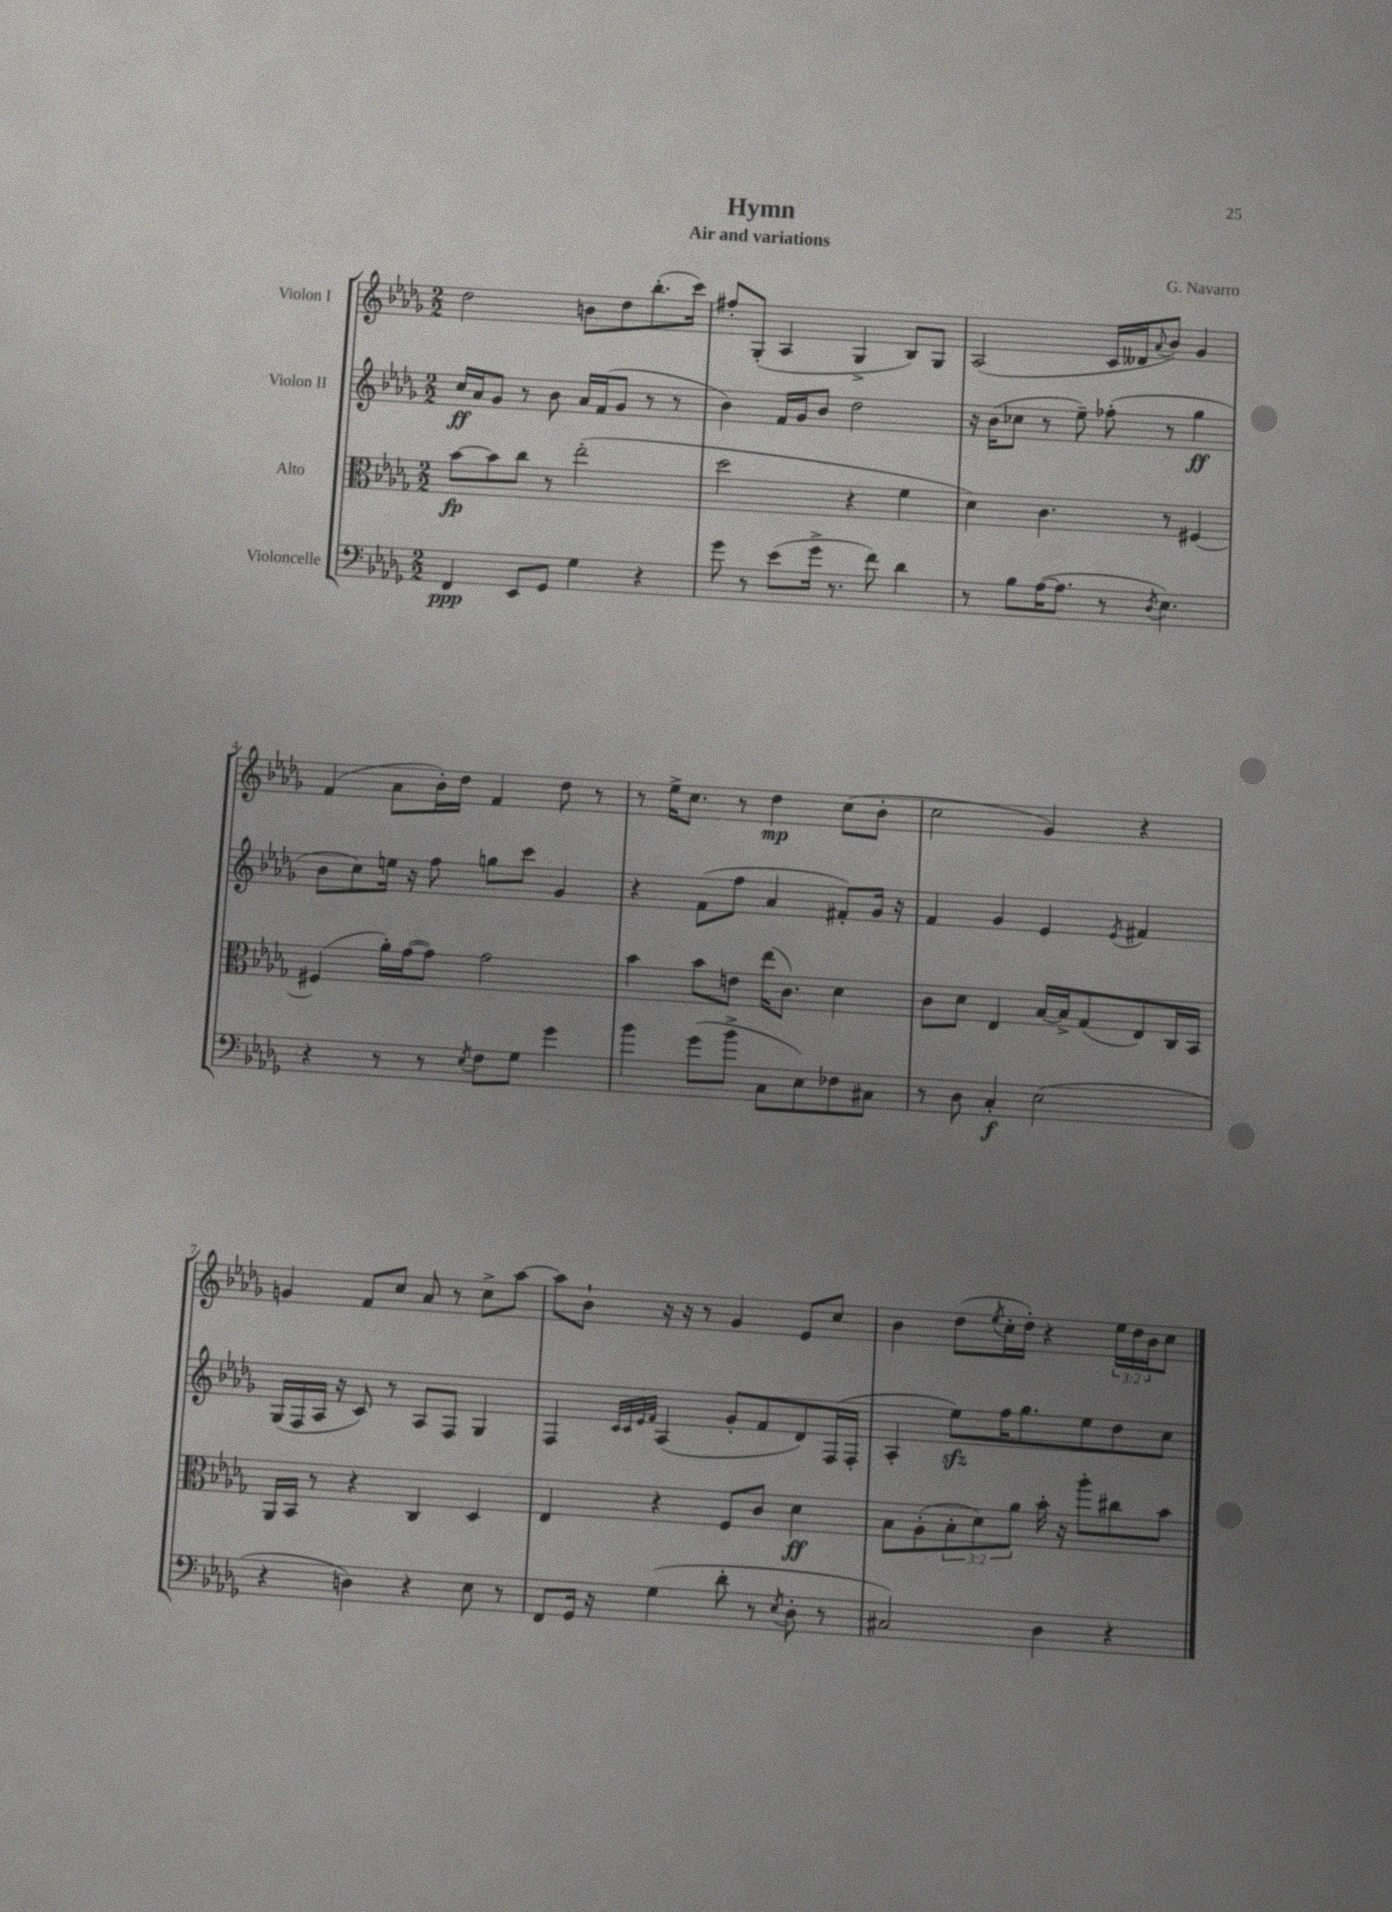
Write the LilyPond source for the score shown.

\header { title = "Hymn" composer = "G. Navarro" subtitle = "Air and variations" }
<<
\new StaffGroup <<
\new Staff = "s0" \with { instrumentName = "Violon I" } {
    \clef treble \key des \major \numericTimeSignature \time 2/2 \override Staff.TupletNumber.text = #tuplet-number::calc-fraction-text
    des''2 b'8 des''8 bes''8.-.( c'''16) |
    fis''8-. ges8-.( aes4 ges4-> bes8) ges8 |
    aes2( c'16 deses'16 \appoggiatura { aes'8 } bes'8) ges'4 |
    f'4( aes'8 bes'16-.) des''16 f'4 des''8 r8 |
    r8 ees''16-> c''8. r8 des''4\mp c''8( bes'8-. |
    c''2 ges'4) r4 |
    g'4 f'8 c''8 aes'8 r8 c''8-> aes''8~ |
    aes''8 bes'8-! r16 r16 r8 ges'4 ees'8 c''8 |
    bes'4 des''8( \acciaccatura { ees''8 } c''16-. des''16-.) r4 \tuplet 3/2 { ees''16 des''16 bes'16 } c''8 \bar "|." |
}
\new Staff = "s1" \with { instrumentName = "Violon II" } {
    \clef treble \key des \major \numericTimeSignature \time 2/2
    c''16\ff aes'16 ges'8 r8 bes'8 aes'16 f'16( ges'8 r8 r8 |
    bes'4) f'16 ges'16 bes'8 des''2 |
    r16 bes'16( ces''8 r8 ees''8--) fes''8-.( r8 ges''4\ff |
    bes'8 c''8) e''16 r16 f''8 g''8 c'''8 ges'4 |
    r4 f'8( f''8 aes'4 fis'8-.) ges'16 r16 |
    f'4 ges'4 ees'4 \acciaccatura { ees'8 } fis'4 |
    ges16( f16 aes16 r16 c'8) r8 aes8 f8 ges4 |
    f4 \grace { c'32 c'32 ees'32 f'32 } aes4( ges'8-. f'8 des'8) f16( f16-. |
    aes4-. ees''8\sfz) f''16 ges''8. ees''8 des''8 c''8 \bar "|." |
}
\new Staff = "s2" \with { instrumentName = "Alto" } {
    \clef alto \key des \major \numericTimeSignature \time 2/2 \override Staff.TupletNumber.text = #tuplet-number::calc-fraction-text
    bes'8~\fp bes'8 c''8 r8 ees''2-.( |
    des''2 r4 f'4 |
    des'4) c'4. r8 fis4~ |
    fis4( aes'16-.) ges'16~( ges'8) ges'2 |
    bes'4 bes'8 e'8 ees''16( c'8.) des'4 |
    c'8 des'8 ees4 bes16~ bes16-> ges8( ees8) c16 bes,16 |
    aes,16 bes,16 r8 r4 c4 des4 |
    ees4 r4 f8 c'8 des'4\ff |
    bes8 aes8-.( \tuplet 3/2 { bes8-. des'8) aes'8 } bes'16-. r16 aes''8-. cis''8 bes'8 \bar "|." |
}
\new Staff = "s3" \with { instrumentName = "Violoncelle" } {
    \clef bass \key des \major \numericTimeSignature \time 2/2
    f,4\ppp ees,8 ges,8 ges4 r4 |
    ges'8 r8 ees'8( ges'16-> r8. f'8) des'4 |
    r8 bes8 aes16~( aes8. r8 \acciaccatura { des8 } ees4.) |
    r4 r8 r8 \acciaccatura { ees8 } f8 ges8 ges'4 |
    bes'4 ges'8( bes'8-> c8 ees8) fes8 cis8 |
    r8 des8 c4-.\f ees2( |
    r4 d4) r4 ees8 r8 |
    f,8 ges,16 r16 ges4( des'8-. r8 \acciaccatura { ees8 } des8-. r8 |
    cis2) des4 r4 \bar "|." |
}
>>
>>
